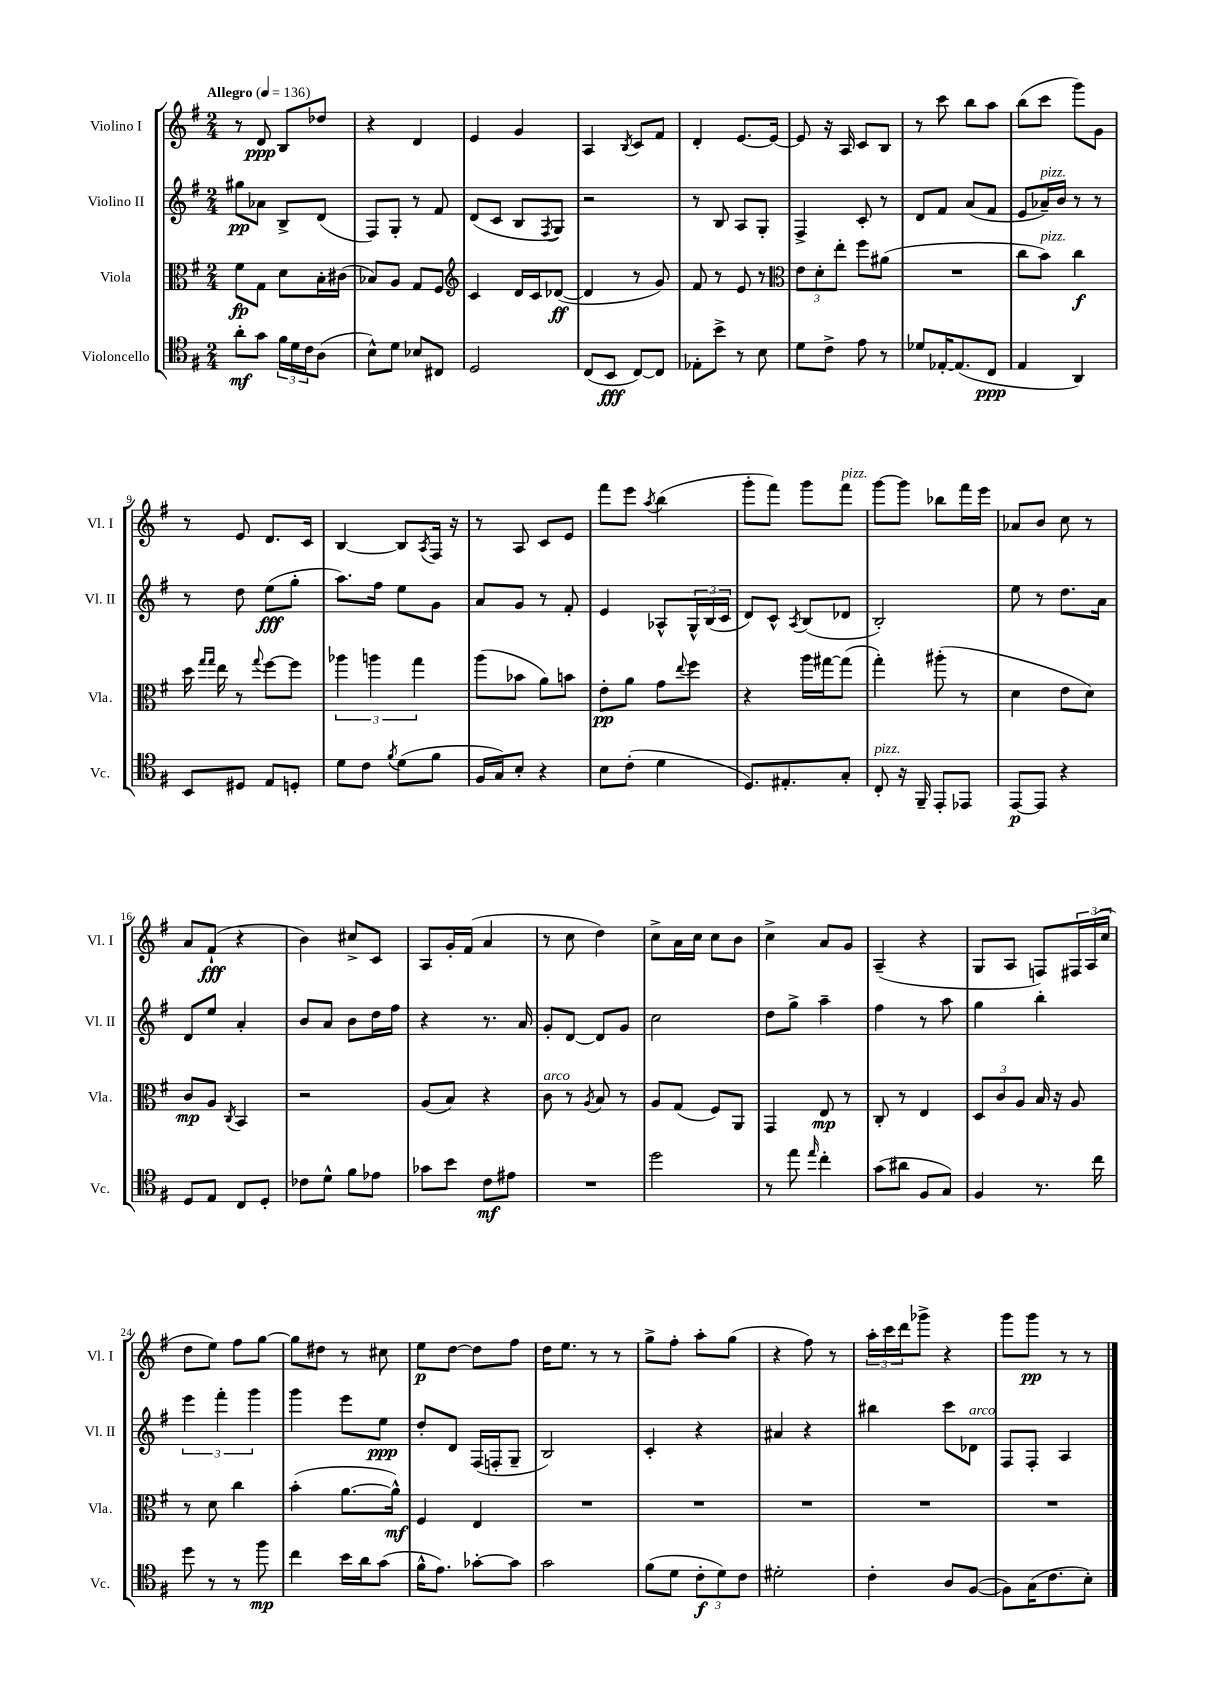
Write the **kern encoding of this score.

**kern	**kern	**kern	**kern
*staff4	*staff3	*staff2	*staff1
*clefC4	*clefC3	*clefG2	*clefG2
*k[f#]	*k[f#]	*k[f#]	*k[f#]
*M2/4	*M2/4	*M2/4	*M2/4
*MM136	*MM136	*MM136	*MM136
8a'	8f#	8gg#	8r
8g	8G	8a-	8d
24f#	8d	8B^	8B
24d	.	.	.
24c	.	.	.
(8A	16B'	(8d	8dd-
.	(16c#	.	.
=	=	=	=
8B^^)	8B-)	8F#)	4r
8d	8A	8G'	.
8B-	8G	8r	4d
8C#	8F#	8f#	.
=	=	=	=
*	*clefG2	*	*
2D	4c	(8d	4e
.	.	8c	.
.	16d	8B	4g
.	16c	.	.
.	.	8qF#	.
.	([8d-	8G)	.
=	=	=	=
(8C	4d-]	2r	4A
8BB	.	.	.
.	.	.	8qB
[8C)	8r	.	8c
8C]	8g)	.	8f#
=	=	=	=
8E-'	8f#	8r	4d'
8b^	8r	8B	.
8r	8e	8A	[8.e
8B	8r	8G'	.
.	.	.	16e_
=	=	=	=
*	*clefC3	*	*
8d	12e	4F#^	8e]
.	12d'	.	.
8c^	.	.	16r
.	12ee'	.	.
.	.	.	16A
8e	8ff#	8c'	8c
8r	(8a#	8r	8B
=	=	=	=
8d-	2r	8d	8r
[16E-'	.	8f#	8ccc
(8.E-]	.	.	.
.	.	(8a	8bb
8C	.	8f#	8aa
=	=	=	=
4E	8cc	8e	(8bb
.	8b)	16a-~)	8ccc
.	.	16b	.
4AA)	4cc	8r	8ggg)
.	.	8r	8g
=	=	=	=
8BB	16dd	8r	8r
.	16qqgg	.	.
.	16qqgg	.	.
.	16ee	.	.
8D#	8r	8dd	8e
.	8qqgg	.	.
8E	[8ff#	(8ee	8.d
8D'	8ff#]	8gg'	.
.	.	.	16c
=	=	=	=
8d	6aa-	8.aa)	[4B
8c	.	.	.
.	6aa	.	.
.	.	16ff#	.
8qf#	.	.	.
(8d	.	8ee	8B]
.	6gg	.	.
.	.	.	8qA
8f#	.	8g	16F#
.	.	.	16r
=	=	=	=
16F#	(8aa	8a	8r
16G)	.	.	.
8B'	8b-	8g	8A
4r	8a)	8r	8c
.	8b	8f#'	8e
=	=	=	=
8B	8e'	4e	8fff#
(8c'	8a	.	8eee
.	.	.	8qaa
4d	8g	8A-^^	(4bb
.	8qqee	.	.
.	8ff#	24G^^	.
.	.	(24B	.
.	.	24c	.
=	=	=	=
8.D)	4r	8d)	8ggg'
.	.	8c^^	8fff#)
8.E#'	.	.	.
.	.	8qA	.
.	16aa	(8B	8ggg
.	[16gg#	.	.
8G'	(8gg#]	8d-	8fff#
=	=	=	=
8C'	4gg')	2B')	[8ggg
16r	.	.	8ggg]
16FF#~	.	.	.
8EE'	(8aa#'	.	8bb-
8EE-	8r	.	16fff#
.	.	.	16eee
=	=	=	=
[8EE	4d	8ee	8a-
8EE]	.	8r	8b
4r	8e	8.dd	8cc
.	8d)	.	8r
.	.	16a	.
=	=	=	=
8D	8c	8d	8a
8E	8A	8ee	(8f#`
.	8qC	.	.
8C	4BB	4a'	4r
8D'	.	.	.
=	=	=	=
8c-	2r	8b	4b)
8d^^	.	8a	.
8f#	.	8b	8cc#^
8e-	.	16dd	8c
.	.	16ff#	.
=	=	=	=
8g-	(8A	4r	8A
8b	8B)	.	16g'
.	.	.	(16f#
8c	4r	8.r	4a
8e#	.	.	.
.	.	16a	.
=	=	=	=
2r	8c	8g'	8r
.	8r	[8d	8cc
.	8qA	.	.
.	8B	8d]	4dd)
.	8r	8g	.
=	=	=	=
2dd	8A	2cc	8cc^
.	(8G	.	16a
.	.	.	16cc
.	8F#)	.	8cc
.	8AA	.	8b
=	=	=	=
8r	4GG	8dd	4cc^
8ee	.	8gg^	.
16qqee	.	.	.
4cc'	8E	4aa~	8a
.	8r	.	8g
=	=	=	=
(8g	8C'	4ff#	(4A~
8a#	8r	.	.
8F#	4E	8r	4r
8G)	.	8aa	.
=	=	=	=
4F#	12D	4gg	8G
.	12c	.	.
.	.	.	8A
.	12A	.	.
8.r	16B	4bb'	8F)
.	16r	.	.
.	8A	.	24F#
.	.	.	(24A
16cc	.	.	.
.	.	.	24cc
=	=	=	=
8dd	8r	6eee	8dd
8r	8d	.	8ee)
.	.	6fff#'	.
8r	4cc	.	8ff#
.	.	6ggg	.
8ff#	.	.	[8gg
=	=	=	=
4cc	(4b'	4ggg	8gg]
.	.	.	8dd#
16b	[8.a	8eee	8r
16a	.	.	.
(8g	.	8ee	8cc#
.	16a^^])	.	.
=	=	=	=
16f#^^	4F#	8dd'	8ee
8.e)	.	.	.
.	.	8d	[8dd
[8g-'	4E	(16F#	8dd]
.	.	16F'	.
8g-]	.	8G~	8ff#
=	=	=	=
2g	2r	2B)	16dd
.	.	.	8.ee
.	.	.	8r
.	.	.	8r
=	=	=	=
(8f#	2r	4c'	8gg^
8d	.	.	8ff#'
12c'	.	4r	8aa'
12d)	.	.	.
.	.	.	(8gg
12c	.	.	.
=	=	=	=
2d#'	2r	4a#	4r
.	.	4r	8ff#)
.	.	.	8r
=	=	=	=
4c'	2r	4bb#	24aa'
.	.	.	24ccc
.	.	.	24ddd
.	.	.	8ggg-^
8A	.	8ccc	4r
([8F#	.	8d-	.
=	=	=	=
8F#])	2r	8F#	8ggg
(16G	.	8F#'	8ggg
8.c	.	.	.
.	.	4A	8r
8B')	.	.	8r
==	==	==	==
*-	*-	*-	*-
